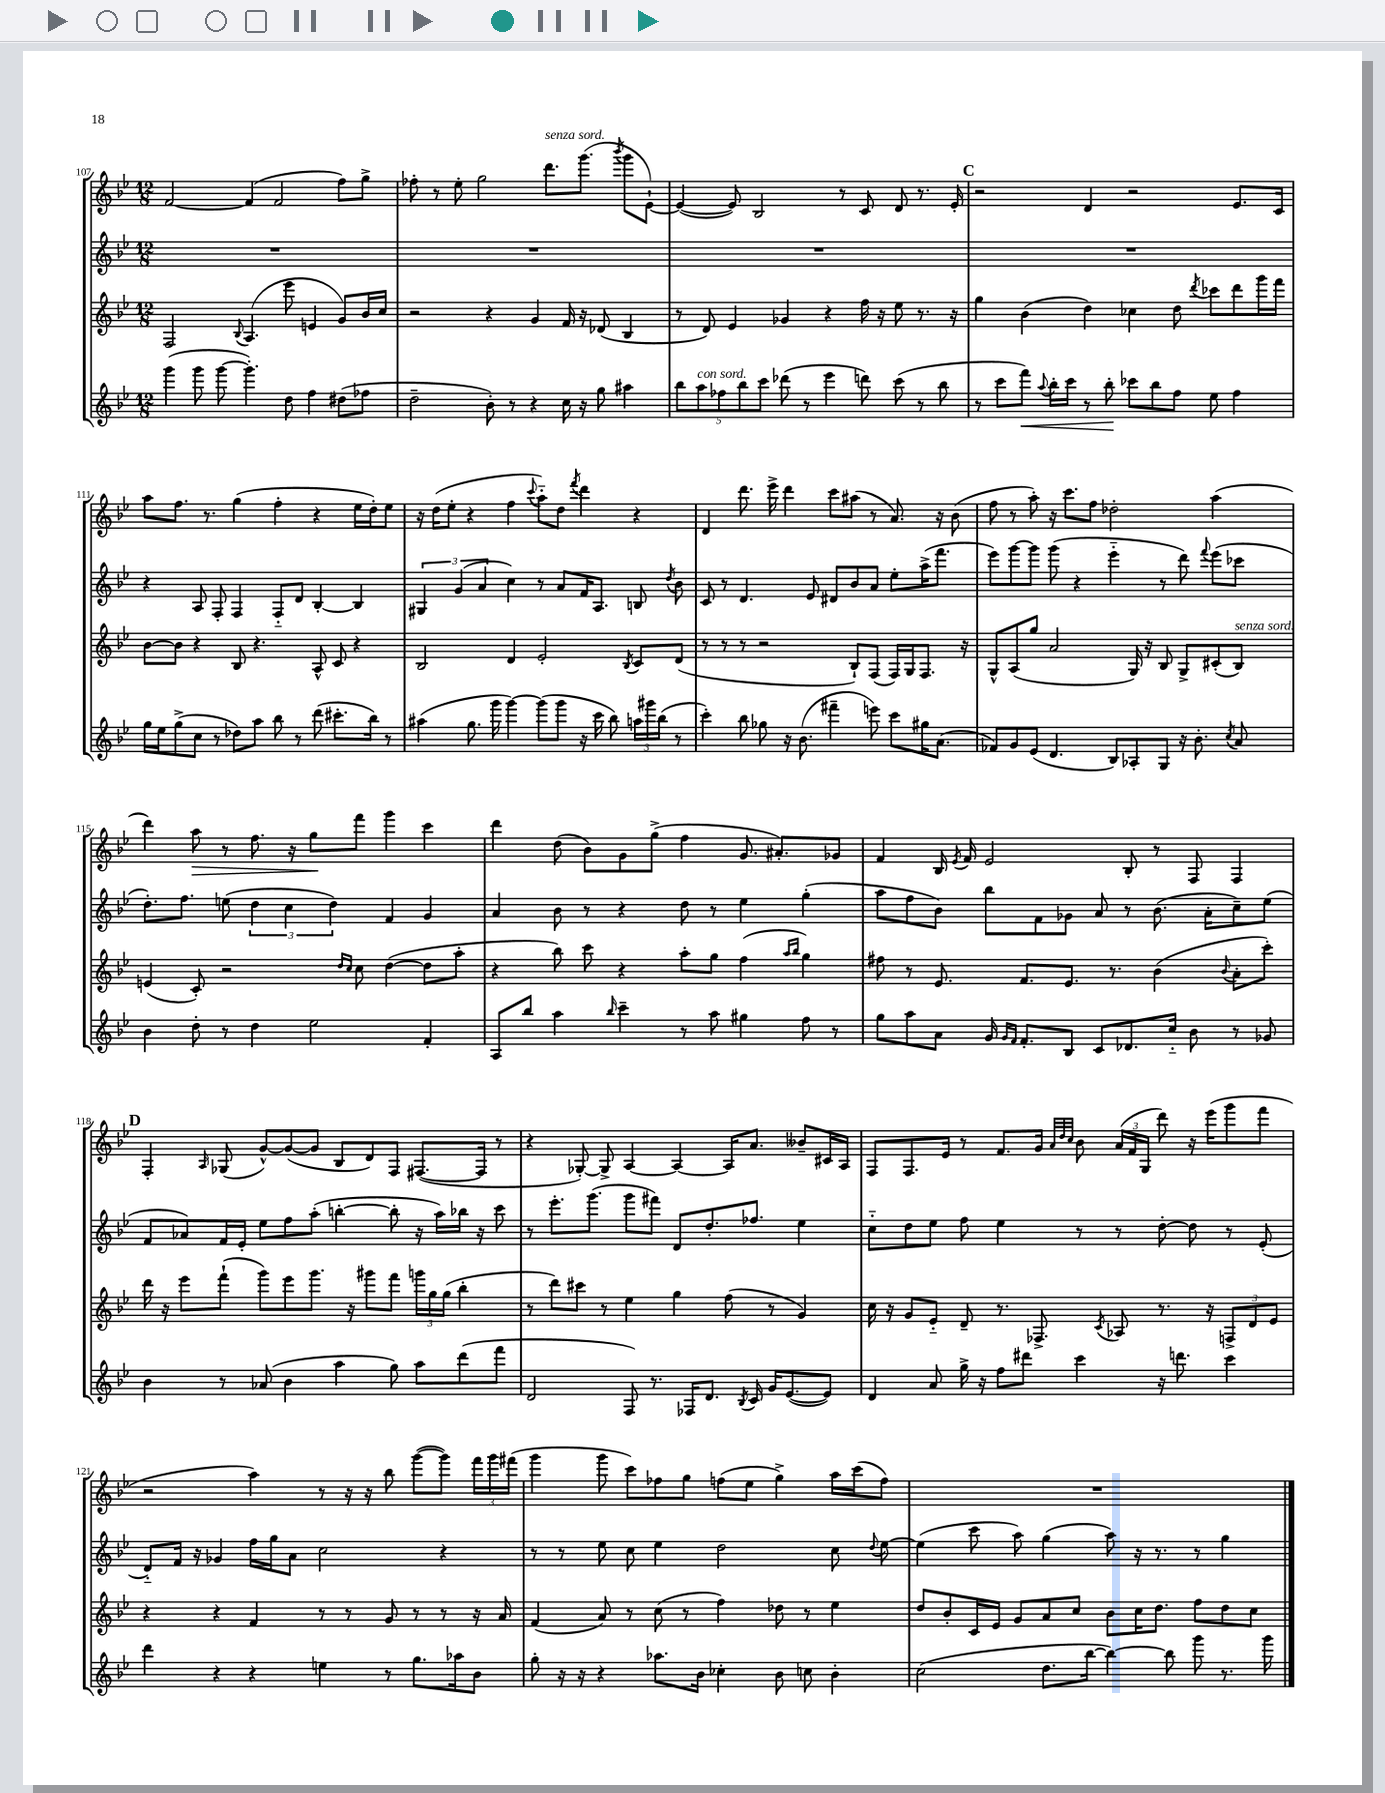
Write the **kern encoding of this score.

**kern	**kern	**kern	**kern
*staff4	*staff3	*staff2	*staff1
*clefG2	*clefG2	*clefG2	*clefG2
*k[b-e-]	*k[b-e-]	*k[b-e-]	*k[b-e-]
*M12/8	*M12/8	*M12/8	*M12/8
(4ggg	2F	1.r	[2f
8ggg	.	.	.
[8ggg	.	.	.
.	8qqB-	.	.
4.ggg'])	(4.A	.	(4f]
.	.	.	2f
8dd	8eee-	.	.
4ff	4e	.	.
(8dd#	8g)	.	8ff)
8ff-	16b-	.	8gg^
.	16cc	.	.
=	=	=	=
2dd~	2r	1.r	8ff-'
.	.	.	8r
.	.	.	8ee-'
.	.	.	2gg
8b-')	4r	.	.
8r	.	.	.
4r	4g	.	.
.	.	.	8.ddd
16cc	16f	.	.
16r	16r	.	(8.ggg
8gg	(8d-	.	.
.	.	.	8qbbb-
4aa#	4B-	.	8ggg
.	.	.	[8e-`)
=	=	=	=
10bb-	8r	1.r	(4e-_
10aa	.	.	.
.	8d)	.	.
10ff-	.	.	.
.	4e-	.	8e-])
10bb-	.	.	.
.	.	.	2B-
10ccc	.	.	.
(8ddd-	4g-	.	.
8r	.	.	.
4eee-	4r	.	.
.	.	.	8r
8ddd)	16ff	.	8c
.	16r	.	.
(8ccc	8ee-	.	8d
8r	8.r	.	8.r
8bb-	.	.	.
.	16r	.	16e-'
=	=	=	=
8r	4gg	1.r	2r
8ccc	.	.	.
8fff)	(4b-	.	.
8qqaa	.	.	.
16bb-'	.	.	.
16ccc	.	.	.
8r	4dd)	.	4d
8bb-'	.	.	.
8ccc-	4cc-	.	2r
8bb-	.	.	.
8ff	8dd	.	.
.	8qddd	.	.
8ee-	8ccc-	.	.
4ff	8ddd	.	8.e-
.	16ggg	.	.
.	16fff	.	16c
=	=	=	=
16gg	[8b-	4r	8aa
16ee-	.	.	.
(8gg^	8b-]	.	8.ff
8cc	4r	8A	.
.	.	.	8.r
8r	.	8F'	.
8dd-)	8B-	4F	(4gg
8aa	4.r	.	.
8bb-	.	8F'~	4ff'
8r	.	8d	.
(8ddd	8A^^	[4B-'	4r
8.ccc#'	8c	.	.
.	4r	4B-]	16ee-
16bb-)	.	.	16dd')
8r	.	.	8ee-
=	=	=	=
(4aa#	2B-	6G#	16r
.	.	.	(16dd
.	.	.	8ee-'
.	.	(6g	.
8.gg	.	.	4r
.	.	6a	.
16ggg	.	.	.
[4ggg)	4d	4cc)	4ff
.	.	.	8qqccc
(8ggg]	2e-'	8r	8aa'~)
8ggg	.	8a	8dd
.	.	.	8qfff
16r	.	16f	4ddd
16ccc	.	8.A	.
8bb-)	.	.	.
.	8qB-	.	.
24aa	8c	8B	4r
24ggg#	.	.	.
(24bb-	.	.	.
.	.	8qdd	.
8r	(8d	8b-	.
=	=	=	=
4ccc')	8r	8c	4d
.	8r	8r	.
8bb-	8r	4.d	8.ddd
8gg-	2r	.	.
.	.	.	16eee-^
16r	.	.	4ddd
(8.b-	.	.	.
.	.	8e-	.
4fff#~	.	8d#	8ccc
.	8B-`)	8b-	(8aa#
8eee)	(8F	8a	8r
8ccc	16F)	8ee-'	8.a)
.	16G	.	.
16gg#	8.F	(16aa^	.
(8.a	.	8.fff	16r
.	.	.	(8b-
.	16r	.	.
=	=	=	=
8f-)	8G^^	8eee-)	8ff
8g	(8A	[8ggg	8r
(8e-	8gg	8ggg]	8aa')
4.d	2a	(8ggg	16r
.	.	.	8.ccc
.	.	4r	.
.	.	.	8ff
8B-)	.	4eee-'~	2dd-'
8A-'	16G)	.	.
.	16r	.	.
8G	8B-	8r	.
16r	8G^	8ddd)	.
8.b-'	.	.	.
.	.	8qqfff	.
.	(8c#'	(8eee-	(4aa
8qcc	.	.	.
8a	8B-)	8ccc-	.
=	=	=	=
4b-	(4e	8.dd')	4ddd)
.	.	8.ff	.
8dd'	8c')	.	8aa
8r	2r	(8ee	8r
4dd	.	6dd	8.ff
.	.	6cc	.
.	.	.	16r
2ee-	.	.	8gg
.	.	6dd)	.
.	16qqdd	.	.
.	16qqcc	.	.
.	8cc	.	8fff
.	([4dd	4f	4ggg
4f'	8dd]	4g	4ccc
.	8aa'	.	.
=	=	=	=
8A	4r	4a	4ddd
8bb-	.	.	.
4aa	8bb-)	8b-	(8dd
.	8ccc	8r	8b-)
16qqbb-	.	.	.
4ccc~	4r	4r	8g
.	.	.	(8gg^
8r	8aa'	8dd	4ff
8aa	8gg	8r	.
4gg#	(4ff	4ee-	8.g
.	.	.	8.a#')
.	16qqaa	.	.
.	16qqbb-	.	.
8ff	4gg)	(4gg'	.
8r	.	.	8g-
=	=	=	=
8gg	8ff#	8aa	4f
8aa	8r	8ff	.
8a	8.e-	8b-)	16B-
.	.	.	8qe-
.	.	.	16f
16g	.	8bb-	2e-
16qqg	.	.	.
16qqf	.	.	.
8.f'	8.f	.	.
.	.	8f	.
8B-	8.e-	8g-	.
8c	.	8a	.
.	8.r	.	.
8.d-	.	8r	8B-'
.	(4b-	(8.b-	8r
16cc'~	.	.	.
8b-	.	.	8F
.	.	16a'	.
.	8qqb-	.	.
8r	8a'	8cc~)	4F
8g-	8ccc')	(8ee-	.
=	=	=	=
4b-	16ddd	8f	4F'
.	16r	.	.
.	8eee-	8a-)	.
.	.	.	16qqA
8r	(8fff`	16f	(8G-
.	.	16e-'	.
(8a-	8ggg)	8ee-	[8g^^)
4b-	8eee-	8ff	(8g_
.	8.ggg	(8aa'	8g]
4aa	.	[4bb'	8B-
.	16r	.	.
.	8ggg#	.	8d)
8gg)	8fff	8bb']	8F
8aa	24ggg	16r	([8.F#
.	24gg	.	.
.	.	16aa)	.
.	(24gg	.	.
(8ddd	4bb-'	16bb-	.
.	.	16r	16F#]
8fff	.	8ccc	8r
=	=	=	=
2d	8r	8r	4r
.	8ddd)	8.eee-'	.
.	8ccc#	.	[8G-')
.	.	(8.ggg	.
.	8r	.	8G-^]
8F)	4ee-	8ggg	[4A
8.r	.	8fff#)	.
.	4gg	8d	4A_
16F-	.	.	.
8.d	.	8.dd'	.
.	(8ff	.	16A]
8qB-	.	.	.
16c	.	8.ff-	8.a
16g	8r	.	.
([8.e-	.	.	.
.	4g)	4ee-	8b--~
8e-])	.	.	16c#
.	.	.	16A
=	=	=	=
4d	16cc	8cc'~	8F
.	16r	.	.
.	8g	8dd	8.F
8a	8e-'~	8ee-	.
.	.	.	16e-
16gg^	8d~	8ff	8r
16r	.	.	.
8ff	8.r	4ee-	8.f
8ddd#	.	.	.
.	8.F-^	.	16g
.	.	.	32qqa
.	.	.	32qqdd
.	.	.	32qqcc
4ccc	.	8r	8b-
.	8qc	.	.
.	8A-	8r	(24a
.	.	.	24f
.	.	.	24G
16r	8.r	[8dd'	8ddd)
8.ddd	.	.	.
.	.	8dd]	16r
.	16r	.	(16eee-
4ccc	12F^	8r	8ggg
.	12d	.	.
.	.	(8e-'	8fff
.	12e-	.	.
=	=	=	=
4ddd	4r	8d'~)	2r
.	.	16f	.
.	.	16r	.
4r	4r	4g-	.
4r	4f	16ff	4aa)
.	.	16gg	.
.	.	8a	.
4ee	8r	2cc	8r
.	8r	.	16r
.	.	.	16r
8r	8g	.	8bb-
8.gg	8r	.	([8ggg
.	8r	4r	8ggg])
16aa-	.	.	.
8b-	16r	.	24fff
.	.	.	24ggg
.	16a	.	.
.	.	.	(24fff#
=	=	=	=
8gg'	(4f	8r	4ggg
16r	.	8r	.
16r	.	.	.
4r	8a)	8ee-	8ggg
.	8r	8cc	8ccc)
8.aa-	(8cc	4ee-	8ff-
.	8r	.	8gg
16b-	.	.	.
4cc-'	4ff)	2dd	(8ff
.	.	.	8ee-
8b-	8dd-	.	4gg^)
8cc	8r	.	.
4b-'	4ee-	8cc	16aa
.	.	.	(16ccc
.	.	8qqdd	.
.	.	[8ee-	8ff)
=	=	=	=
(2cc	8dd	(4ee-]	1.r
.	8b-'	.	.
.	16c	8ccc	.
.	16e-	.	.
.	8g	8aa)	.
8.dd	8a	(4gg	.
.	8cc	.	.
[16bb-	.	.	.
4bb-_)	8b-	8aa)	.
.	16cc	16r	.
.	8.dd	8.r	.
8bb-]	.	.	.
8ggg	8ff	8r	.
8.r	8dd	4gg	.
.	8cc	.	.
16ggg	.	.	.
==	==	==	==
*-	*-	*-	*-
